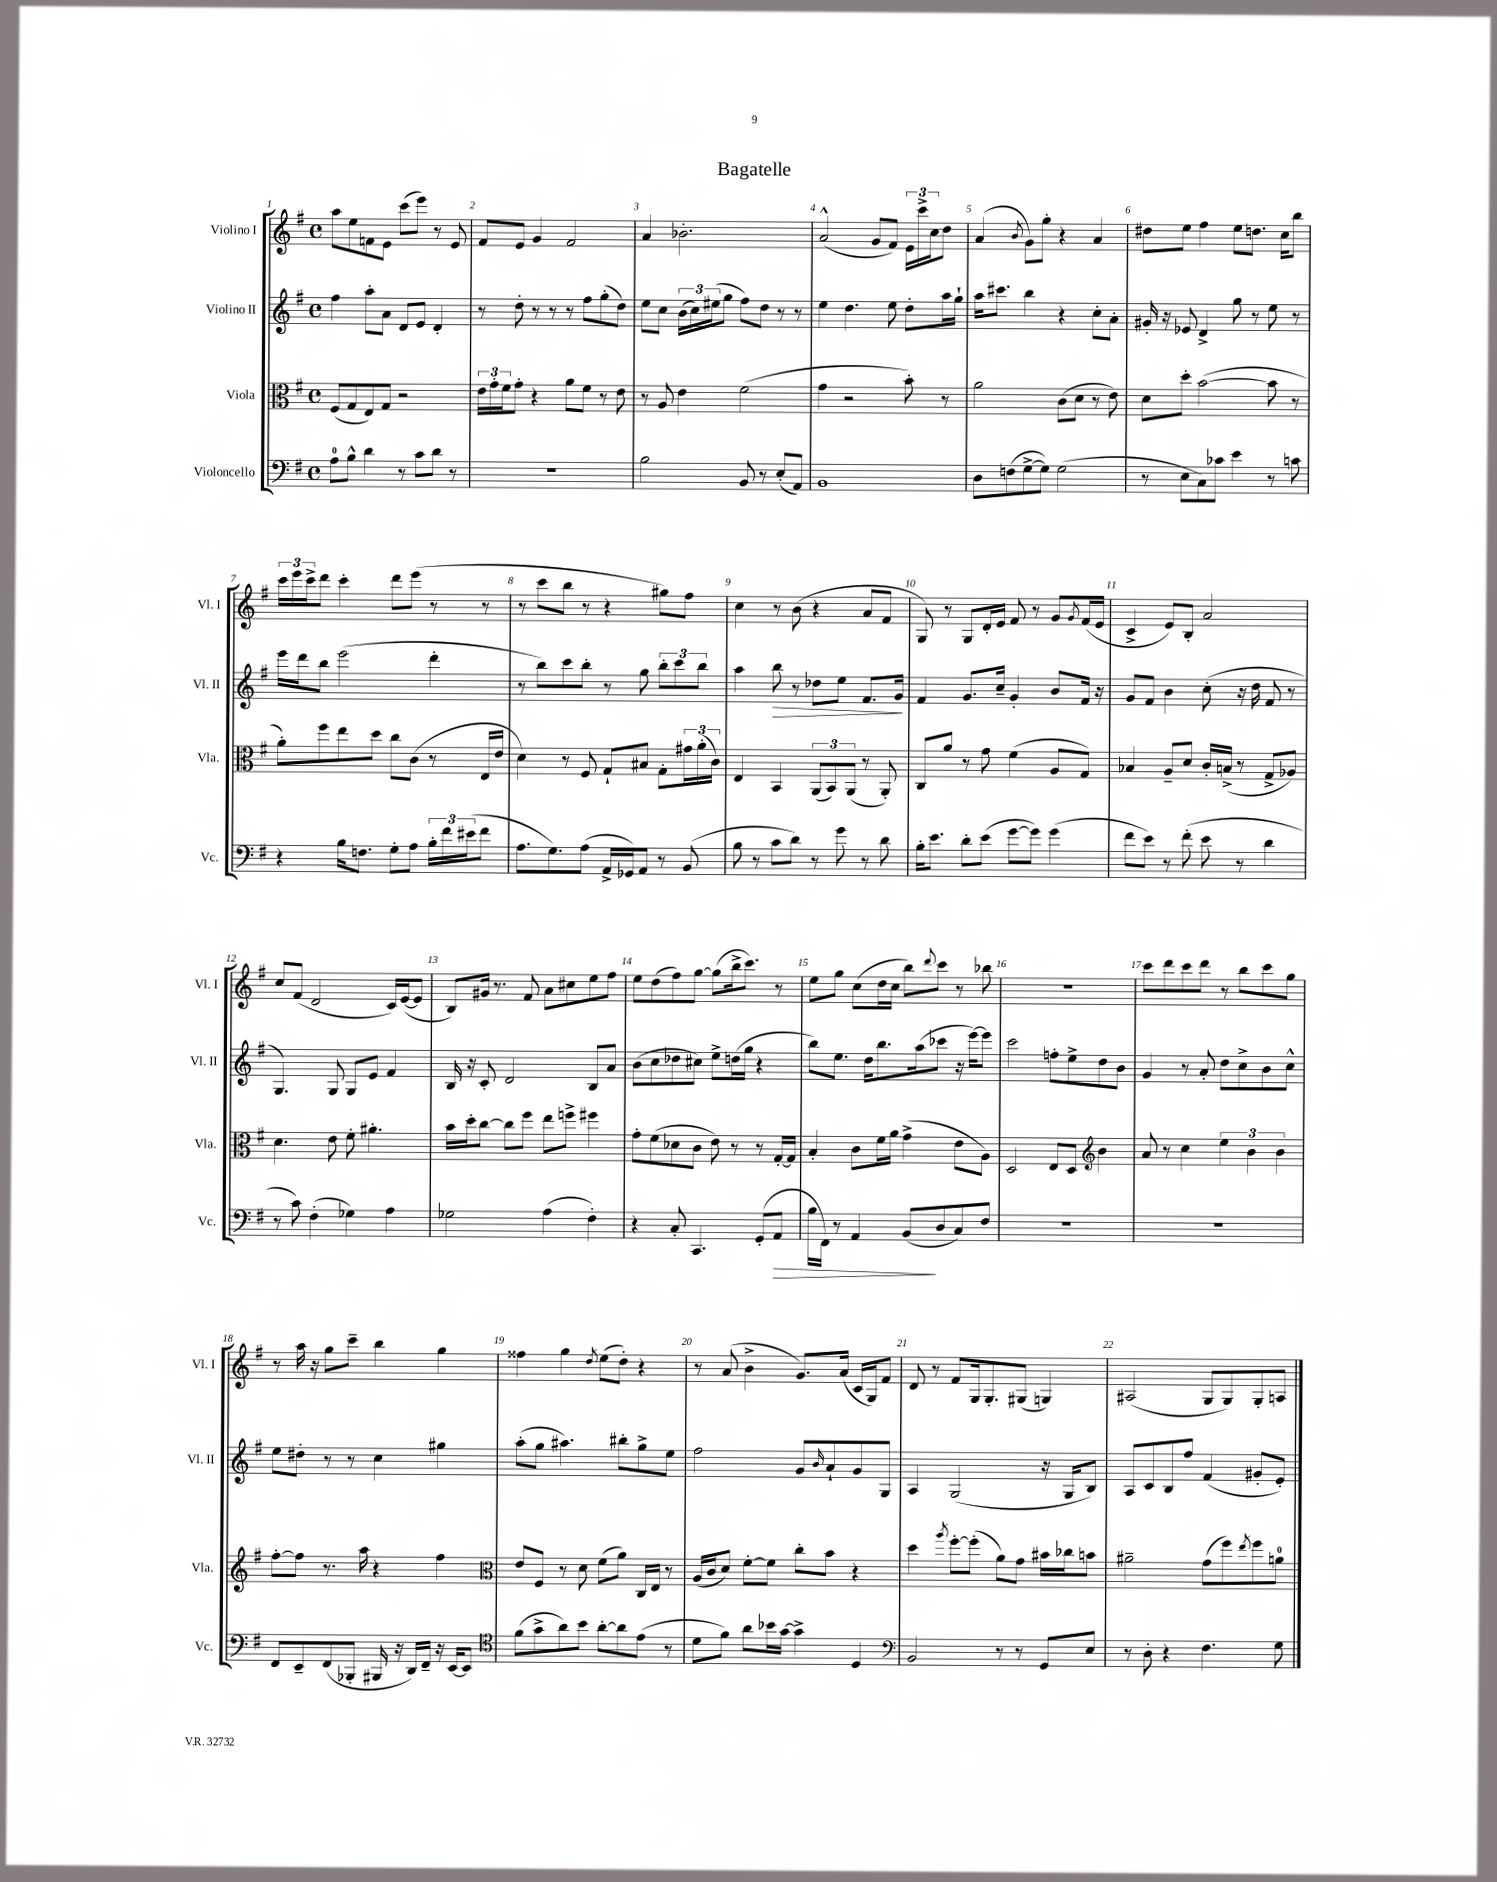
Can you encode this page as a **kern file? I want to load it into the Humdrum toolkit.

**kern	**dynam	**kern	**kern	**dynam	**kern
*part4	*part4	*part3	*part2	*part2	*part1
*staff4	*staff4	*staff3	*staff2	*staff2	*staff1
*I"Violoncello	*	*I"Viola	*I"Violino II	*	*I"Violino I
*I'Vc.	*	*I'Vla.	*I'Vl. II	*	*I'Vl. I
*clefF4	*	*clefC3	*clefG2	*	*clefG2
*k[f#]	*	*k[f#]	*k[f#]	*	*k[f#]
*M4/4	*	*M4/4	*M4/4	*	*M4/4
*met(c)	*	*met(c)	*met(c)	*	*met(c)
=1	=1	=1	=1	=1	=1
8A\L	.	(8F#/L	4ff#\	.	8aa\L
8B^^\J	.	8G/	.	.	8ee\
4d\	.	8E/)	8aa'\L	.	8fn\
.	.	8G/J	8a\J	.	8e\J
8r	.	2r	8d/L	.	(8ccc\L
8c\L	.	.	8e/J	.	8eee\J)
8d\J	.	.	4d'/	.	8r
8r	.	.	.	.	8e/
=2	=2	=2	=2	=2	=2
1r	.	24e\LL	8r	.	8f#/L
.	.	24g'\	.	.	.
.	.	24f#\J	.	.	.
.	.	8g'\J	8dd'\	.	8e/J
.	.	4r	8r	.	4g/
.	.	.	8r	.	.
.	.	8a\L	8r	.	2f#/
.	.	8f#\J	8ff#\L	.	.
.	.	8r	(8gg'\	.	.
.	.	8e\	8dd\J)	.	.
=3	=3	=3	=3	=3	=3
2B\	.	8r	8ee\L	.	4a/
.	.	8A/	8cc\J	.	.
.	.	4e\	(24b\LL	.	2.b-X'\
.	.	.	24cc\)	.	.
.	.	.	(24ee#X\J	.	.
.	.	.	8gg\J	.	.
8BB/	.	(2f#\	8ff#\L)	.	.
8r	.	.	8dd\J	.	.
(8E'/L	.	.	8r	.	.
8AA/J)	.	.	8r	.	.
=4	=4	=4	=4	=4	=4
1BB	.	4g\	4ee\	.	(2a^^/
.	.	2r	4.dd\	.	.
.	.	.	.	.	8g/L
.	.	.	8ee\	.	8f#/J)
.	.	8b'\)	8dd'\L	.	24e\LL
.	.	.	.	.	24ccc^\
.	.	.	.	.	24cc\J
.	.	8r	16aa\L	.	8dd\J
.	.	.	16gg`\JJ	.	.
=5	=5	=5	=5	=5	=5
8D\L	.	2a\	16aa\KL	.	(4a/
.	.	.	8.ccc#X\J	.	.
(8Fn\	.	.	.	.	.
.	.	.	.	.	8qb/
[8G^\	.	.	4bb\	.	8g\L)
8G\J])	.	.	.	.	8gg'\J
(2G\	.	(8c\L	4r	.	4r
.	.	8d\J	.	.	.
.	.	8r	8cc'\L	.	4a/
.	.	8e\)	8a'\J	.	.
=6	=6	=6	=6	=6	=6
8r	.	8d\L	16g#X'/	.	8dd#X\L
.	.	.	16r	.	.
8E\L	.	8dd'\J	8e-X/	.	8ee\J
8C\)	.	([2b\	4d^/	.	4ff#\
8c-X\J	.	.	.	.	.
4e\	.	.	8gg\	.	8ee\L
.	.	.	8r	.	8.ddn\J
8r	.	8b\]	8ee\	.	.
.	.	.	.	.	16cc\KL
8cn\	.	8r	8r	.	8bb\J
!!LO:LB:g=z
=7	=7	=7	=7	=7	=7
4r	.	8a'\L)	16eee\LL	.	24ccc\LL
.	.	.	.	.	24eee\
.	.	.	16ddd\J	.	.
.	.	.	.	.	24ccc^\J
.	.	8ff#\	8bb\J	.	8ddd\J
16B\KL	.	8ee\	(2eee\	.	4ccc'\
8.Fn\J	.	.	.	.	.
.	.	8dd\J	.	.	.
8G'\L	.	8cc\L	.	.	8ddd\L
8A\J	.	(8c\J	.	.	(8eee\J
24B'\LL	.	8r	4ddd'\	.	8r
24f#\	.	.	.	.	.
(24e#X\J	.	.	.	.	.
8f#\J	.	16E/LL	.	.	8r
.	.	16e/JJ	.	.	.
=8	=8	=8	=8	=8	=8
8.A\L	.	4d\)	8r	.	8r
.	.	.	8bb\L)	.	8ccc\L
8.G\)	.	.	.	.	.
.	.	8r	8ccc\	.	8bb\J
(8A\J	.	8F#/	8bb'\J	.	8r
16AA^/LL	.	8G`/L	8r	.	4r
16GG-X/J)	.	.	.	.	.
8AA/J	.	8B#X/J	8gg\	.	.
8r	.	8G'\L	12bb'\L	.	8gg#X\L)
.	.	.	12ccc\	.	.
(8BB/	.	24g#X\L	.	.	8ff#\J
.	.	(24a'\	12bb\J	.	.
.	.	24c\JJ)	.	.	.
=9	=9	=9	=9	=9	=9
8B\	.	4E/	4aa\	.	4cc\
8r	.	.	.	.	.
!	!	!	!	!LO:HP:b	!
8c\L	.	4BB/	8bb\	>	8r
8d\J)	.	.	8r	.	(8b\
8r	.	(12AA/L	8dd-X\L	.	4r
.	.	12BB/)	.	.	.
8g\	.	.	8ee\J	.	.
.	.	(12AA/J	.	.	.
8r	.	8r	8.f#/L	.	8a/L
8d\	.	8AA'/)	.	.	8f#/J
.	.	.	16g/Jk	.	.
.	.	.	.	]	.
=10	=10	=10	=10	=10	=10
16B'\KL	.	8C/L	4f#/	.	8G/)
8.e\J	.	.	.	.	.
.	.	8a/J	.	.	8r
8d'\L	.	8r	8.g/L	.	8G/L
(8e\J	.	8g\	.	.	16d'/L
.	.	.	16cc~/Jk	.	16e/JJ
[8g\L	.	(4f#\	4g'/	.	8f#/
8g\J])	.	.	.	.	8r
(4g\	.	8A/L	8b/L	.	8g/L
.	.	.	.	.	8qg/
.	.	8G/J)	16f#/Jk	.	(16f#/L
.	.	.	16r	.	16e/JJ
=11	=11	=11	=11	=11	=11
8f#\L	.	4B-X/	8g/L	.	4c^/
8e\J)	.	.	8f#/J	.	.
8r	.	8A~/L	4b\	.	8e/L)
(8f#'\	.	8d/J	.	.	8B'/J
8e\	.	16c'/LL	(8cc'\	.	2a/
.	.	(16Bn^/JJ	.	.	.
8r	.	8r	16r	.	.
.	.	.	16dd\	.	.
4d\	.	8G^/L	8f#/	.	.
.	.	8A-X/J)	8r	.	.
!!LO:LB:g=z
=12	=12	=12	=12	=12	=12
8r	.	4.d\	4.G/)	.	8cc/L
8c\)	.	.	.	.	(8f#/J
(4F#'\	.	.	.	.	2d/
.	.	8e\	8G/	.	.
4G-X\)	.	8f#'\	8G/L	.	.
.	.	4.a#X'\	8e/J	.	.
4A\	.	.	4f#/	.	16c/LL)
.	.	.	.	.	([16e/J
.	.	.	.	.	8e/J]
=13	=13	=13	=13	=13	=13
2G-X\	.	16b\LL	16B/	.	8B/L)
.	.	16dd'\J	16r	.	.
.	.	[8cc\J	8c'/	.	16g#X/Jk
.	.	.	.	.	8.r
.	.	8cc\L]	2d/	.	.
.	.	8ff#\J	.	.	8f#/
(4A\	.	8ee\L	.	.	8a\L
.	.	8ffn^\J	.	.	8cc#X\
4F#'\)	.	4ff#X\	8B/L	.	8ee\
.	.	.	8a/J	.	8ff#\J
=14	=14	=14	=14	=14	=14
4r	.	8g'\L	(8b\L	.	8ee\L
.	.	(8f#\	8cc\	.	(8dd\
8C'/	.	8d-X\	8dd-X\	.	8ff#\)
4.CC/	.	8c\J	8cc#X\J)	.	[8gg\J
.	.	8e\)	8ee^\L	.	(8gg\L]
.	.	8r	(16ddn\L	.	16bb^\k
.	.	.	16gg\JJ	.	8.ccc\J)
(8GG'/L	.	8r	4r	.	.
!	!LO:HP:b	!	!	!	!
8AA/J	>	[16G'/LL	.	.	8r
.	.	16G/JJ]	.	.	.
=15	=15	=15	=15	=15	=15
16B\LL	.	4B'/	8bb\L)	.	8ee\L
16FF#\JJ)	.	.	.	.	.
8r	.	.	8.ee\J	.	8gg\J
4AA/	.	8c\L	.	.	(8cc\L
.	.	.	16dd\KL	.	.
.	.	16f#\L	8.bb\	.	16dd\L
.	.	16a\JJ	.	.	16cc\JJ
(8BB/L	.	(4g^\	.	.	8bb\L)
.	.	.	(16aa\k	.	.
.	.	.	.	.	8qqddd/
8D/	]	.	8ccc-X\J	.	8ccc\J
8C/)	.	8e\L	16r	.	8r
.	.	.	[16eee\KL)	.	.
8F#/J	.	8A\J)	8eee\J]	.	8bb-X\
=16	=16	=16	=16	=16	=16
1r	.	2D/	2ccc\	.	1r
.	.	8E/L	8ffn'\L	.	.
.	.	8D/J	8ee^\	.	.
*	*	*clefG2	*	*	*
.	.	4b\	8dd\	.	.
.	.	.	8b\J	.	.
=17	=17	=17	=17	=17	=17
1r	.	8a/	4g/	.	8ccc\L
.	.	8r	.	.	8ddd\
.	.	4cc\	8r	.	8ccc\
.	.	.	8a'/	.	8ddd\J
.	.	6ee\	8dd\L	.	8r
.	.	.	8cc^\	.	8bb\L
.	.	6b\	.	.	.
.	.	.	8b\	.	8ccc\
.	.	6b\	.	.	.
.	.	.	8cc^^\J	.	8gg\J
!!LO:LB:g=z
=18	=18	=18	=18	=18	=18
8FF#/L	.	[8ff#'\L	8ee\L	.	8r
8EE~/	.	8ff#\J]	8dd#X'\J	.	16aa\
.	.	.	.	.	16r
(8FF#/	.	8.r	8r	.	8gg\L
8BBB-X'/J	.	.	8r	.	8ccc~\J
.	.	16aa\	.	.	.
16BBB#X/	.	4r	4cc\	.	4bb\
16r	.	.	.	.	.
16DD/LL)	.	.	.	.	.
16FF#~/JJ	.	.	.	.	.
16r	.	4ff#\	4gg#X\	.	4gg\
[16EE/KL	.	.	.	.	.
8EE/J]	.	.	.	.	.
=19	=19	=19	=19	=19	=19
*clefC4	*	*clefC3	*	*	*
(8f#\L	.	8e/L	(8aa'\L	.	4ff##X\
8g^\	.	8F#/J	8gg\J	.	.
8a\)	.	8r	4.aa#X\)	.	4gg\
8b\J	.	8d\	.	.	.
.	.	.	.	.	8qdd/
[8a'\L	.	(8f#\L	.	.	(8ee\L
8a\]	.	8a\J)	8bb#X'\L	.	8dd'\J)
(8e\J	.	16C/LL	8gg^\	.	4r
.	.	16E/JJ	.	.	.
8r	.	8r	8ee\J	.	.
=20	=20	=20	=20	=20	=20
8d\L	.	(16A/LL	2ff#\	.	8r
.	.	16c/J	.	.	.
8f#\J)	.	8d/J)	.	.	(8a/
8a\L	.	[8f#'\L	.	.	4b^\
16b-X\L	.	8f#\J]	.	.	.
[16g\JJ	.	.	.	.	.
4g^\]	.	8cc'\L	8g/L	.	8.g/L)
.	.	.	16qqb/	.	.
.	.	8b\J	8a`/	.	.
.	.	.	.	.	(16a/Jk
4D/	.	4r	8g/	.	16c/LL
.	.	.	.	.	16G/J)
.	.	.	8G/J	.	8f#/J
=21	=21	=21	=21	=21	=21
*clefF4	*	*	*	*	*
2BB/	.	4dd\	4A/	.	8d/
.	.	.	.	.	8r
.	.	8qaa/	.	.	.
.	.	[8ff#'\L	(2G/	.	8f#/L
.	.	(8ff#'\J]	.	.	16G/k
.	.	.	.	.	8.G'/
8r	.	8a\L)	.	.	.
8r	.	8g\J	.	.	(8G#X/J
8GG/L	.	16b#X\LL	16r	.	4Gn/)
.	.	16cc-X\J	16G/KL	.	.
8E/J	.	8bn\J	8B/J)	.	.
=22	=22	=22	=22	=22	=22
8r	.	2a#X~\	8A/L	.	(2A#X/
8D'\	.	.	8c/	.	.
4r	.	.	8B/	.	.
.	.	.	8ff#/J	.	.
4.F#\	.	(8g\L	(4f#/	.	8G/L
.	.	8ff#\)	.	.	8G/)
.	.	8qee/	.	.	.
.	.	8ff#\	8g#X'/L	.	8G'/
8G\	.	8an\J	8e'/J)	.	8An/J
==	==	==	==	==	==
*-	*-	*-	*-	*-	*-
